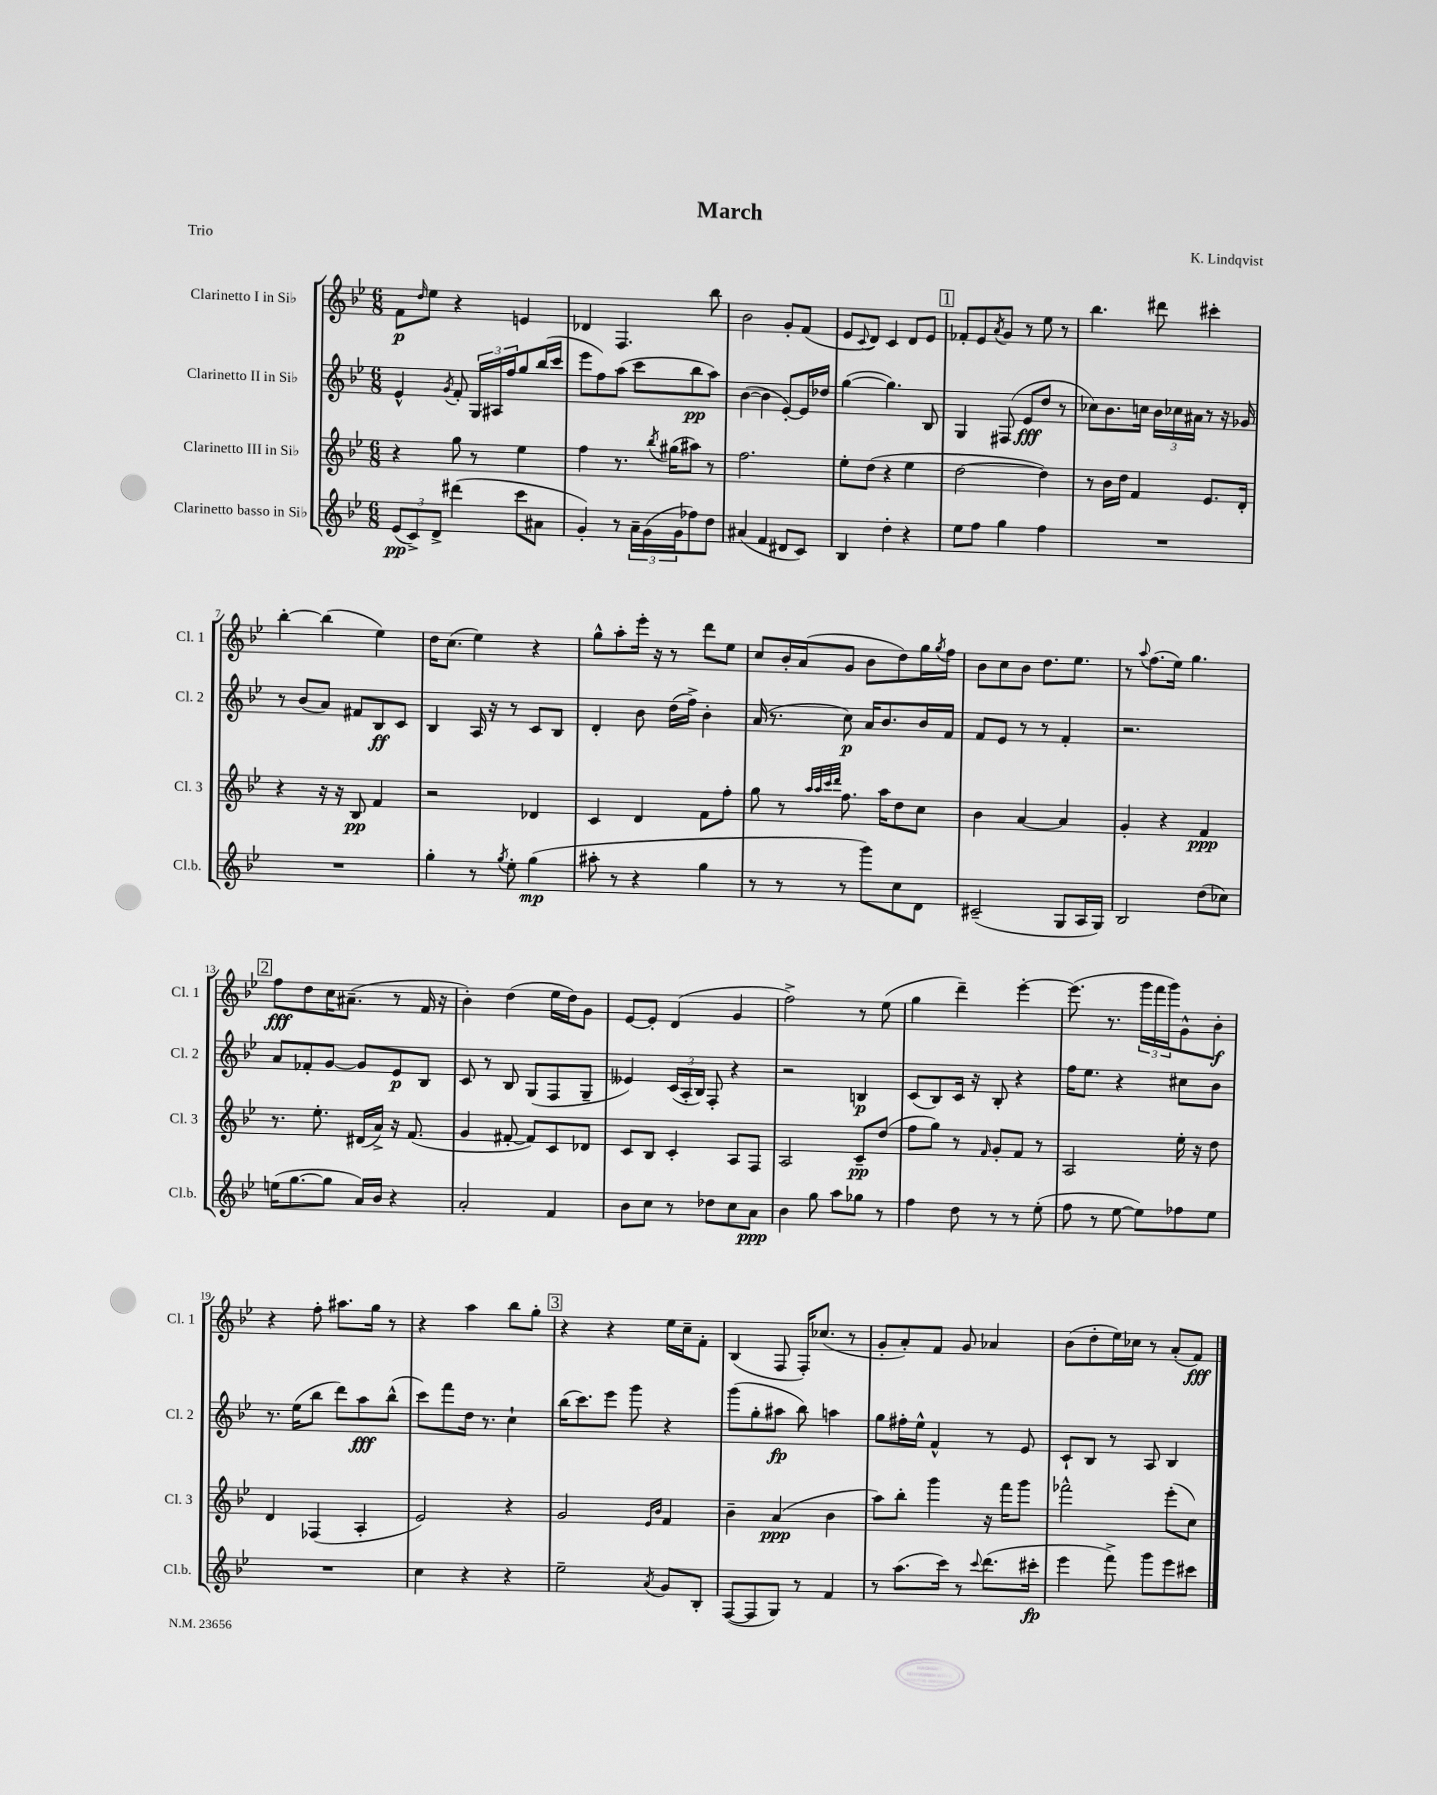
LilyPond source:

\header { title = "March" composer = "K. Lindqvist" piece = "Trio" }
<<
\new StaffGroup <<
\new Staff = "s0" \with { instrumentName = "Clarinetto I in Sib" shortInstrumentName = "Cl. 1" } {
    \clef treble \key bes \major \numericTimeSignature \time 6/8
    f'8\p \grace { d''16 } ees''8 r4 e'4 |
    des'4 f4. bes''8 |
    bes'2 g'8-. f'8( |
    ees'8 \appoggiatura { c'8 } d'8) c'4 d'8 ees'8 |
    \mark \markup { \box "1" } fes'8-. ees'8 \acciaccatura { a'8 } g'8 r8 ees''8 r8 |
    bes''4. dis'''8 cis'''4-. |
    bes''4~-. bes''4( ees''4) |
    d''16 c''8.( ees''4) r4 |
    g''8-^ a''8-. ees'''16-. r16 r8 d'''8 ees''8 |
    c''8 bes'16-. a'16( g'8 bes'8 d''8) g''16 \acciaccatura { g''8 } f''16 |
    bes'8 c''8 bes'8 d''8. ees''8. |
    r8 \appoggiatura { a''8 } f''8.( ees''16) g''4. |
    \mark \markup { \box "2" } f''8\fff d''8 c''16 ais'8.--( r8 f'16 r16 |
    bes'4-.) d''4( ees''16 d''16) g'8 |
    ees'8~ ees'8-. d'4( g'4 |
    f''2->) r8 ees''8( |
    g''4 d'''4--) ees'''4~-. |
    ees'''8.( r8. \tuplet 3/2 { g'''16 f'''16 g'''16) } g'8-^ bes'8-.\f |
    r4 f''8-. ais''8. g''16 r8 |
    r4 a''4 bes''8 g''8-. |
    \mark \markup { \box "3" } r4 r4 ees''16 c''16-- f'8-. |
    bes4( f8 f16-.) ces''8.( r8 |
    g'8-. a'8-.) f'8 g'8 aes'4 |
    bes'8( d''8-. ees''16) ces''16 r8 a'8-.( f'8\fff) \bar "|." |
}
\new Staff = "s1" \with { instrumentName = "Clarinetto II in Sib" shortInstrumentName = "Cl. 2" } {
    \clef treble \key bes \major \numericTimeSignature \time 6/8
    ees'4-^ \acciaccatura { g'8 } f'8-. \tuplet 3/2 { g16 ais16 f''16 } g''8 bes''16( c'''16 |
    ees'''8 f''8) a''8( c'''8 bes''8\pp a''8) |
    bes'4~( bes'4 ees'8~-.) ees'16 des''16 |
    g''4~( g''4.) bes8 |
    \mark \markup { \box "1" } g4 fis8( ees'8\fff d''8 r8 |
    ces''8) bes'8. c''16 \tuplet 3/2 { bes'16 ces''16 ais'16 } r8 r16 ges'16 |
    r8 bes'8( a'8) fis'8 bes8\ff c'8 |
    bes4 a16 r16 r8 c'8 bes8 |
    d'4-. bes'8 d''16( f''16->) bes'4-. |
    a'16( r8. c''8\p) a'16 bes'8. bes'16 f'16 |
    f'8 ees'8 r8 r8 f'4-. |
    r2. |
    \mark \markup { \box "2" } a'8 fes'8-. g'8~ g'8 ees'8\p bes8 |
    c'8 r8 bes8 g8( f8 g8-- |
    eeses'4) \tuplet 3/2 { c'16( a16-. bes16) } f8-. r4 |
    r2 b4\p |
    c'8( bes8) c'16 r16 bes8-. r4 |
    f''16 ees''8. r4 cis''8 bes'8 |
    r8. ees''16( bes''8 d'''8) a''8\fff bes''8-^( |
    c'''8) f'''8 d''16 r8. c''4-! |
    \mark \markup { \box "3" } bes''16( c'''8.) ees'''8 g'''8 r4 |
    g'''8( g''8-. ais''8\fp bes''8) a''4 |
    g''8 fis''16-. ees''16-^ f'4-^ r8 ees'8 |
    c'8-! bes8 r8 a8 bes4 \bar "|." |
}
\new Staff = "s2" \with { instrumentName = "Clarinetto III in Sib" shortInstrumentName = "Cl. 3" } {
    \clef treble \key bes \major \numericTimeSignature \time 6/8
    r4 g''8 r8 ees''4 |
    f''4 r8. \acciaccatura { bes''8 } gis''16( ais''8) r8 |
    f''2. |
    ees''8-. d''8( r4 ees''4 |
    \mark \markup { \box "1" } d''2~ d''4) |
    r8 bes'16 d''16 f'4 ees'8. d'16-. |
    r4 r16 r16 bes8\pp f'4 |
    r2 des'4 |
    c'4 d'4 f'8 f''8-. |
    g''8 r8 \grace { a''32 a''32 c'''32 d'''32 } f''8. a''16 d''8 c''8 |
    bes'4 a'4~ a'4 |
    g'4-. r4 f'4\ppp |
    \mark \markup { \box "2" } r8. ees''8.-. dis'16( a'16->) r16 f'8.( |
    g'4 fis'8~-. fis'8) c'8 des'8 |
    c'8 bes8 c'4-. a8 f8 |
    a2 c'8--\pp d''8( |
    f''8 g''8) r8 \grace { f'16 } g'8-. f'8 r8 |
    a2 ees''16-. r16 d''8 |
    d'4 fes4( a4-. |
    ees'2) r4 |
    \mark \markup { \box "3" } g'2 \grace { ees'16 bes'16 } f'4 |
    bes'4-- a'4\ppp( bes'4 |
    a''8) bes''8-. g'''4 r16 f'''16 g'''8 |
    fes'''2-^ ees'''8-.( c''8) \bar "|." |
}
\new Staff = "s3" \with { instrumentName = "Clarinetto basso in Sib" shortInstrumentName = "Cl.b." } {
    \clef treble \key bes \major \numericTimeSignature \time 6/8
    \tuplet 3/2 { ees'8\pp( c'8->) d'8-> } dis'''4( c'''8 ais'8 |
    g'4-.) r8 \tuplet 3/2 { a'16-- g'16( g'16 } fes''8) d''8 |
    ais'4( f'4 dis'8 c'8) |
    bes4 d''4-. r4 |
    \mark \markup { \box "1" } ees''8 f''8 g''4 f''4 |
    R2. |
    R2. |
    g''4-. r8 \acciaccatura { g''8 } ees''8-. g''4\mp( |
    ais''8-. r8 r4 g''4 |
    r8 r8 r8 g'''8) c''8 d'8 |
    cis'2--( g8 a16 g16) |
    bes2 d''8( ces''8) |
    \mark \markup { \box "2" } e''16( g''8.~ g''8 a'16) bes'16 r4 |
    a'2-. f'4 |
    bes'8 c''8 r8 des''8 c''8 a'8\ppp |
    bes'4 g''8 a''8 ges''8 r8 |
    f''4 d''8 r8 r8 ees''8-.( |
    f''8 r8 ees''8~ ees''8) fes''8 ees''8 |
    R2. |
    c''4 r4 r4 |
    \mark \markup { \box "3" } ees''2-- \acciaccatura { a'8 } g'8 bes8-. |
    f8~( f8 g8) r8 f'4 |
    r8 a''8.( c'''16) r8 \appoggiatura { c'''8 } d'''8.( cis'''16-.\fp |
    ees'''4 f'''8->) g'''8 ees'''8 cis'''8 \bar "|." |
}
>>
>>
